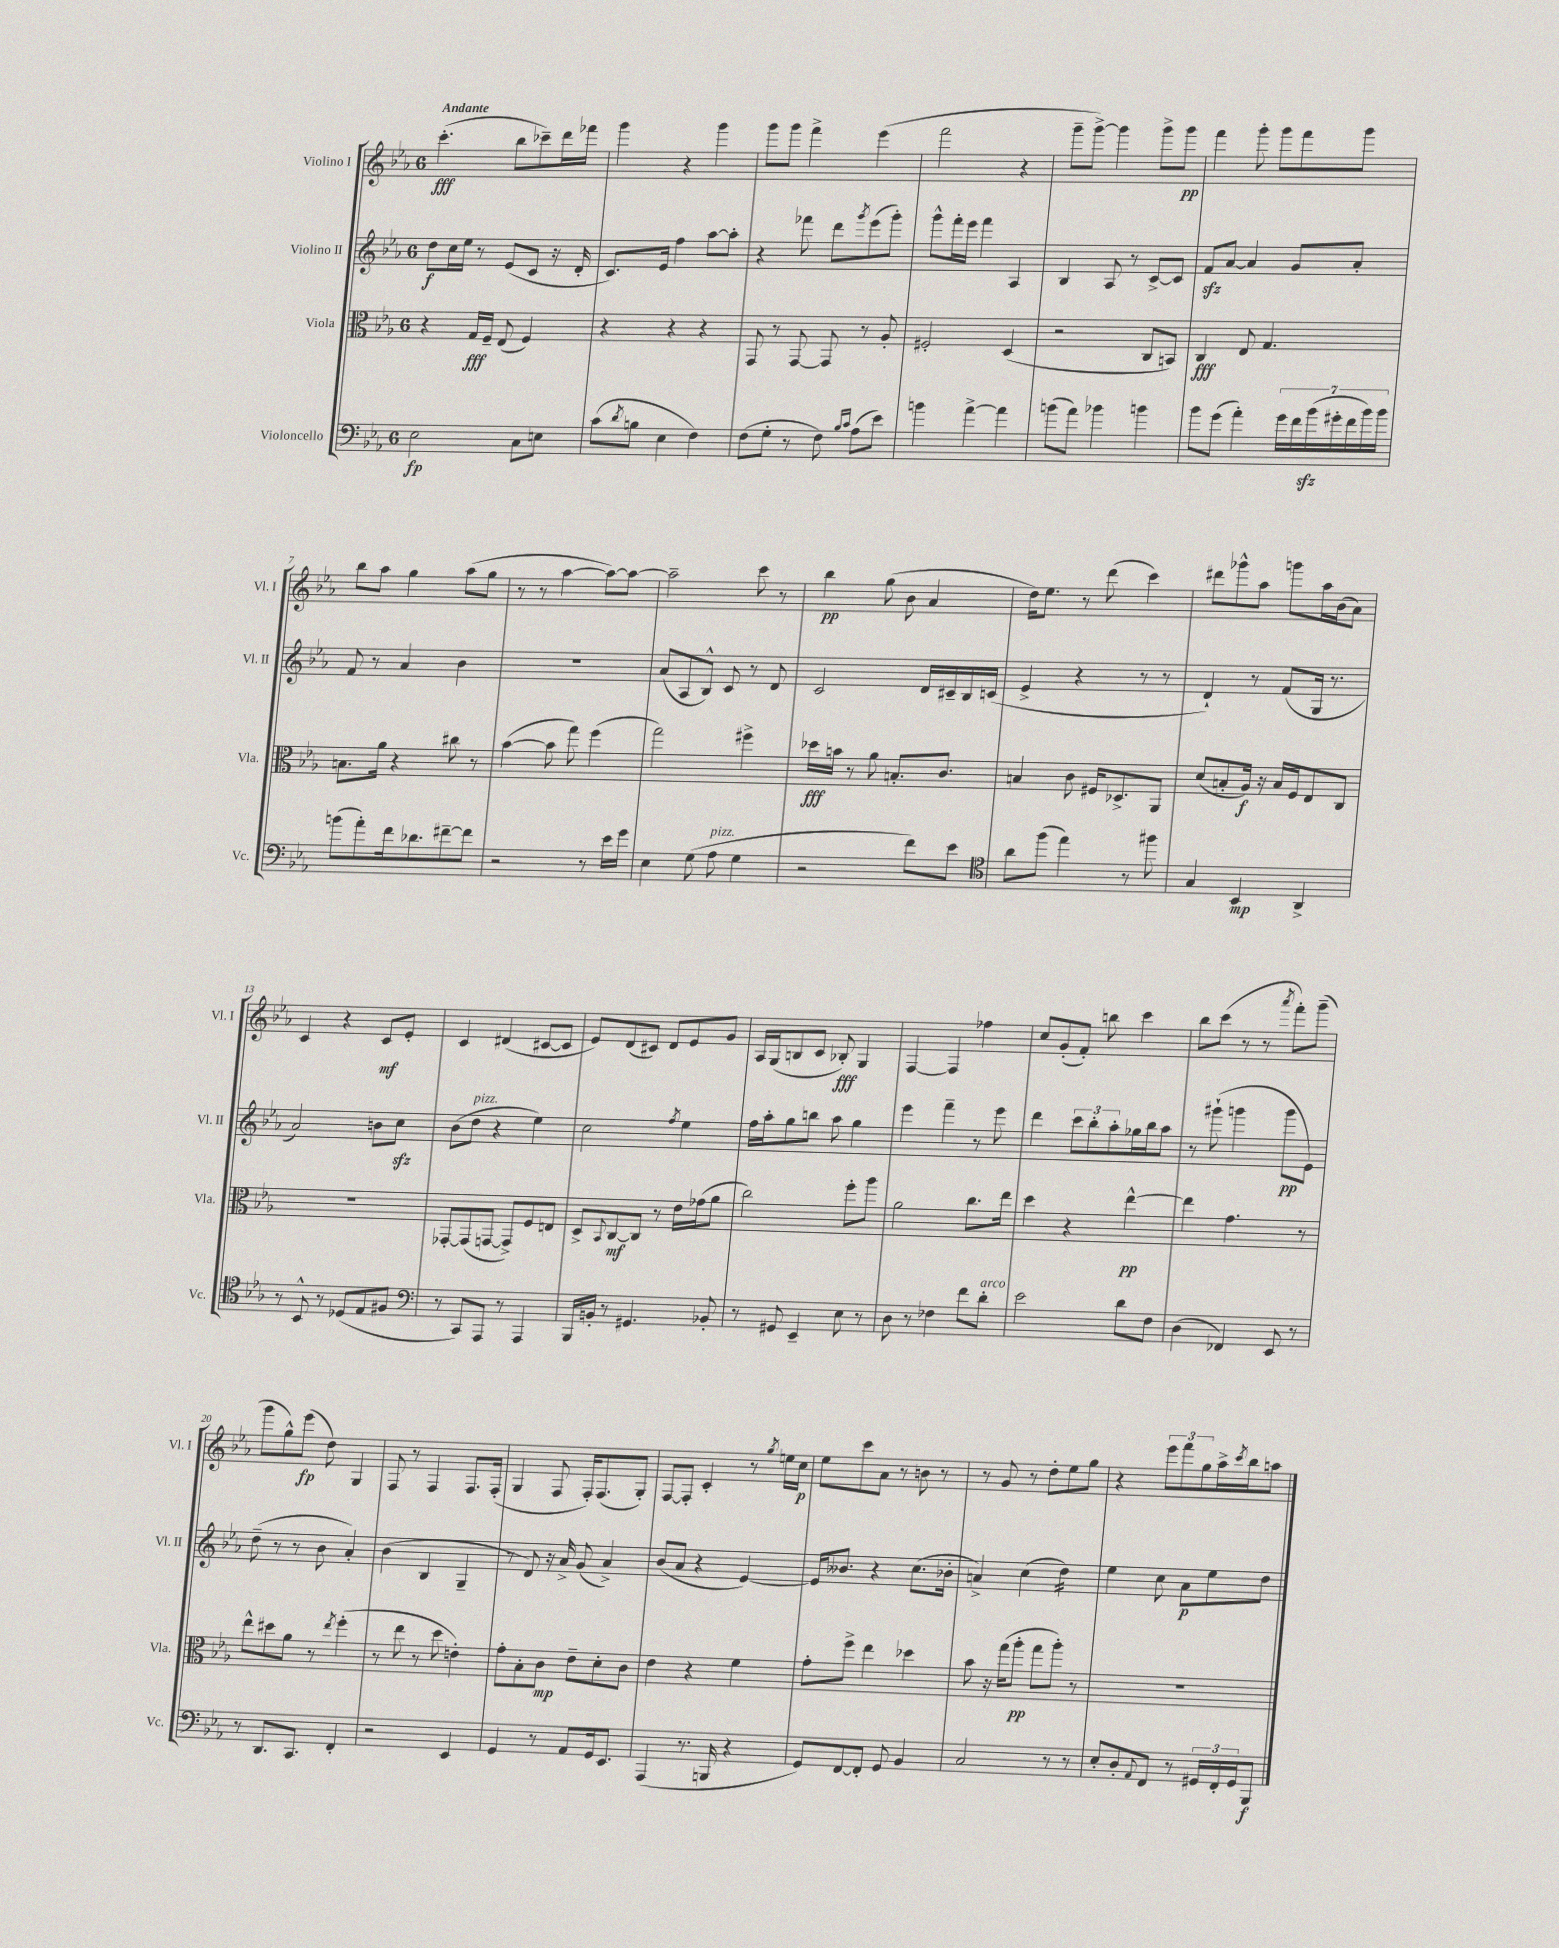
<<
\new StaffGroup <<
\new Staff = "s0" \with { instrumentName = "Violino I" shortInstrumentName = "Vl. I" } {
    \clef treble \key ees \major \once \override Staff.TimeSignature.style = #'single-digit \time 6/8 \tempo "Andante"
    c'''4.-.\fff( bes''8 ces'''8--) d'''16 fes'''16 |
    g'''4 r4 g'''4 |
    g'''8 g'''8 f'''4-> ees'''4( |
    f'''2 r4 |
    g'''8-- g'''8~->) g'''4 g'''8-> g'''8\pp |
    f'''4 g'''8-. g'''8 f'''8 g'''8 |
    bes''8 aes''8 g''4 aes''8( g''8 |
    r8 r8 aes''4~ aes''8~) aes''8~ |
    aes''2-- c'''8 r8 |
    bes''4\pp g''8( bes'8 aes'4 |
    d''16) ees''8. r8 d'''8( c'''4) |
    dis'''8 ges'''8-^ aes''8 g'''8 aes''16 bes'16( aes'8) |
    c'4 r4 c'8\mf ees'8-. |
    c'4 dis'4( cis'8~ cis'8 |
    ees'8) d'8( cis'8) d'8 ees'8 g'8 |
    aes16 g16( b8 c'8 bes8-.\fff) g4 |
    f4~ f4 fes''4 |
    c''8 g'8-.( f'8-.) b''8 c'''4 |
    bes''8 c'''8( r8 r8 \acciaccatura { aes'''8 } f'''8-.) g'''8--( |
    g'''8 g''8-^) ees'''8\fp( d''8) g4 |
    f8 r8 f4 f8. f16-.( |
    g4 f8 f16-.) f8.( g8-.) |
    f8~ f8-. c'4-. r8 \acciaccatura { g''8 } e''16 c''16\p |
    ees''8 c'''8 aes'8 r8 b'8 r8 |
    r8 g'8 r8 d''8-. ees''8 g''8 |
    r4 \tuplet 3/2 { ees'''8 f'''8 g''8 } aes''16-> \acciaccatura { c'''8 } bes''16 a''8 \bar "|." |
}
\new Staff = "s1" \with { instrumentName = "Violino II" shortInstrumentName = "Vl. II" } {
    \clef treble \key ees \major \once \override Staff.TimeSignature.style = #'single-digit \time 6/8
    d''8\f c''16 ees''16 r8 ees'8( c'8 r16 d'16-. |
    c'8.) ees'16 f''4 aes''8~ aes''8-. |
    r4 fes'''8 d'''8 \acciaccatura { g'''8 } ees'''8( g'''8-.) |
    g'''8-^ f'''16-. ees'''16 f'''4 aes4 |
    bes4 aes8 r8 c'8~-> c'8 |
    f'8\sfz aes'8~ aes'4 g'8 aes'8-. |
    f'8 r8 aes'4 bes'4 |
    R2. |
    aes'8( aes8 bes8-^) c'8 r8 d'8 |
    c'2 d'16 cis'16-- bes16 c'16( |
    ees'4-> r4 r8 r8 |
    d'4-!) r8 f'8( g16 r8. |
    aes'2) b'8 c''8\sfz |
    bes'8( d''8^\markup { \italic "pizz." } r4 ees''4) |
    c''2 \acciaccatura { f''8 } ees''4 |
    f''16 aes''16-. g''8 b''8 aes''8 g''4 |
    ees'''4 f'''4-- r8 ees'''8 |
    d'''4 \tuplet 3/2 { c'''8 bes''8-. aes''8-. } ges''16 bes''16 aes''8 |
    r8 gis'''8-!( g'''4 g'''8\pp ees'8) |
    d''8--( r8 r8 bes'8 aes'4-.) |
    bes'4( bes4 g4-- |
    r8 d'8) r16 aes'16-> g'8( aes'4->) |
    bes'8( aes'8 r4 ees'4~) |
    ees'16 beses'8. r4 c''8.( bes'16-. |
    a'4->) c''4( d''4:16) |
    ees''4 c''8 aes'8\p ees''8 d''8 \bar "|." |
}
\new Staff = "s2" \with { instrumentName = "Viola" shortInstrumentName = "Vla." } {
    \clef alto \key ees \major \once \override Staff.TimeSignature.style = #'single-digit \time 6/8
    r4 g16\fff f16-- ees8( f4) |
    r4 r4 r4 |
    g,8 r8 g,8~ g,8 r8 aes8-. |
    fis2-. d4( |
    r2 c8 b,8) |
    c4\fff ees8 g4. |
    b8. aes'16 r4 cis''8 r8 |
    bes'4~( bes'8 g''8) f''4( |
    g''2) fis''4-> |
    des''16\fff b'16 r8 aes'8 b8.-. c'8. |
    b4 c'8 fis16 des8.-> aes,8 |
    d'8( b8-. aes16\f) r16 b16 f16 ees8 c8 |
    R2. |
    ges,8~-. ges,8( g,8~ g,8->) f8 e8 |
    d8-> \appoggiatura { bes,8 } c8~\mf c8 r8 ees'16 ges'16( aes'8 |
    c''2) f''8-. aes''8 |
    aes'2 c''8. ees''16 |
    d''4 r4 ees''4~-^\pp |
    ees''4 g'4. r8 |
    ees''8-^ dis''8 aes'8 r8 \acciaccatura { ees''8 } f''4-.( |
    r8 ees''8 r8 d''8 e'4-.) |
    g'8-. bes8-. c'8\mp ees'8-- d'8-. c'8 |
    ees'4 r4 f'4 |
    g'8-. f''8-> ees''4 des''4 |
    bes'8 r16 g''16( aes''8-.\pp g''8 aes''8-.) r8 |
    R2. \bar "|." |
}
\new Staff = "s3" \with { instrumentName = "Violoncello" shortInstrumentName = "Vc." } {
    \clef bass \key ees \major \once \override Staff.TimeSignature.style = #'single-digit \time 6/8
    ees2\fp c8 e8 |
    c'8( \acciaccatura { d'8 } b8 ees4 f4) |
    f8( g8-. r8 f8) \grace { bes16 c'16 } aes8( ees'8) |
    b'4 aes'4~-> aes'4 |
    b'8( aes'8) bes'4 b'4 |
    bes'8 g'8( aes'4-.) \tuplet 7/4 { g'16 f'16 bes'16\sfz( gis'16-. f'16 bes'16) bes'16 } |
    b'8( aes'8-.) f'16 des'8. fis'8~-- fis'8 |
    r2 r8 ees'16 g'16 |
    ees4 g8( aes8^\markup { \italic "pizz." } g4 |
    r2 f'8) ees'8 |
    \clef tenor aes'8 f''8( ees''4) r8 fis''8 |
    g4 bes,4\mp aes,4-> |
    r8 bes,8-^ r8 des8( ees8 fis8 |
    \clef bass r8 c,8) aes,,8 r8 aes,,4 |
    bes,,16 b,16-. r8 gis,4. bes,8-. |
    r8 gis,8 ees,4-- ees8 r8 |
    d8 r8 fes4 f'8 d'8-.^\markup { \italic "arco" } |
    ees'2 d'8 f8 |
    d4( fes,4) ees,8 r8 |
    r8 d,8. c,8. f,4-. |
    r2 ees,4 |
    g,4 r8 aes,8 g,16 ees,8. |
    aes,,4( r8. b,,16 r4 |
    g,8) f,8~ f,8-. g,8 bes,4 |
    c2 r8 r8 |
    ees8-. d8-. \appoggiatura { aes,8 } f,8 r8 \tuplet 3/2 { gis,16 f,16-. gis,16 } bes,,8\f \bar "|." |
}
>>
>>
